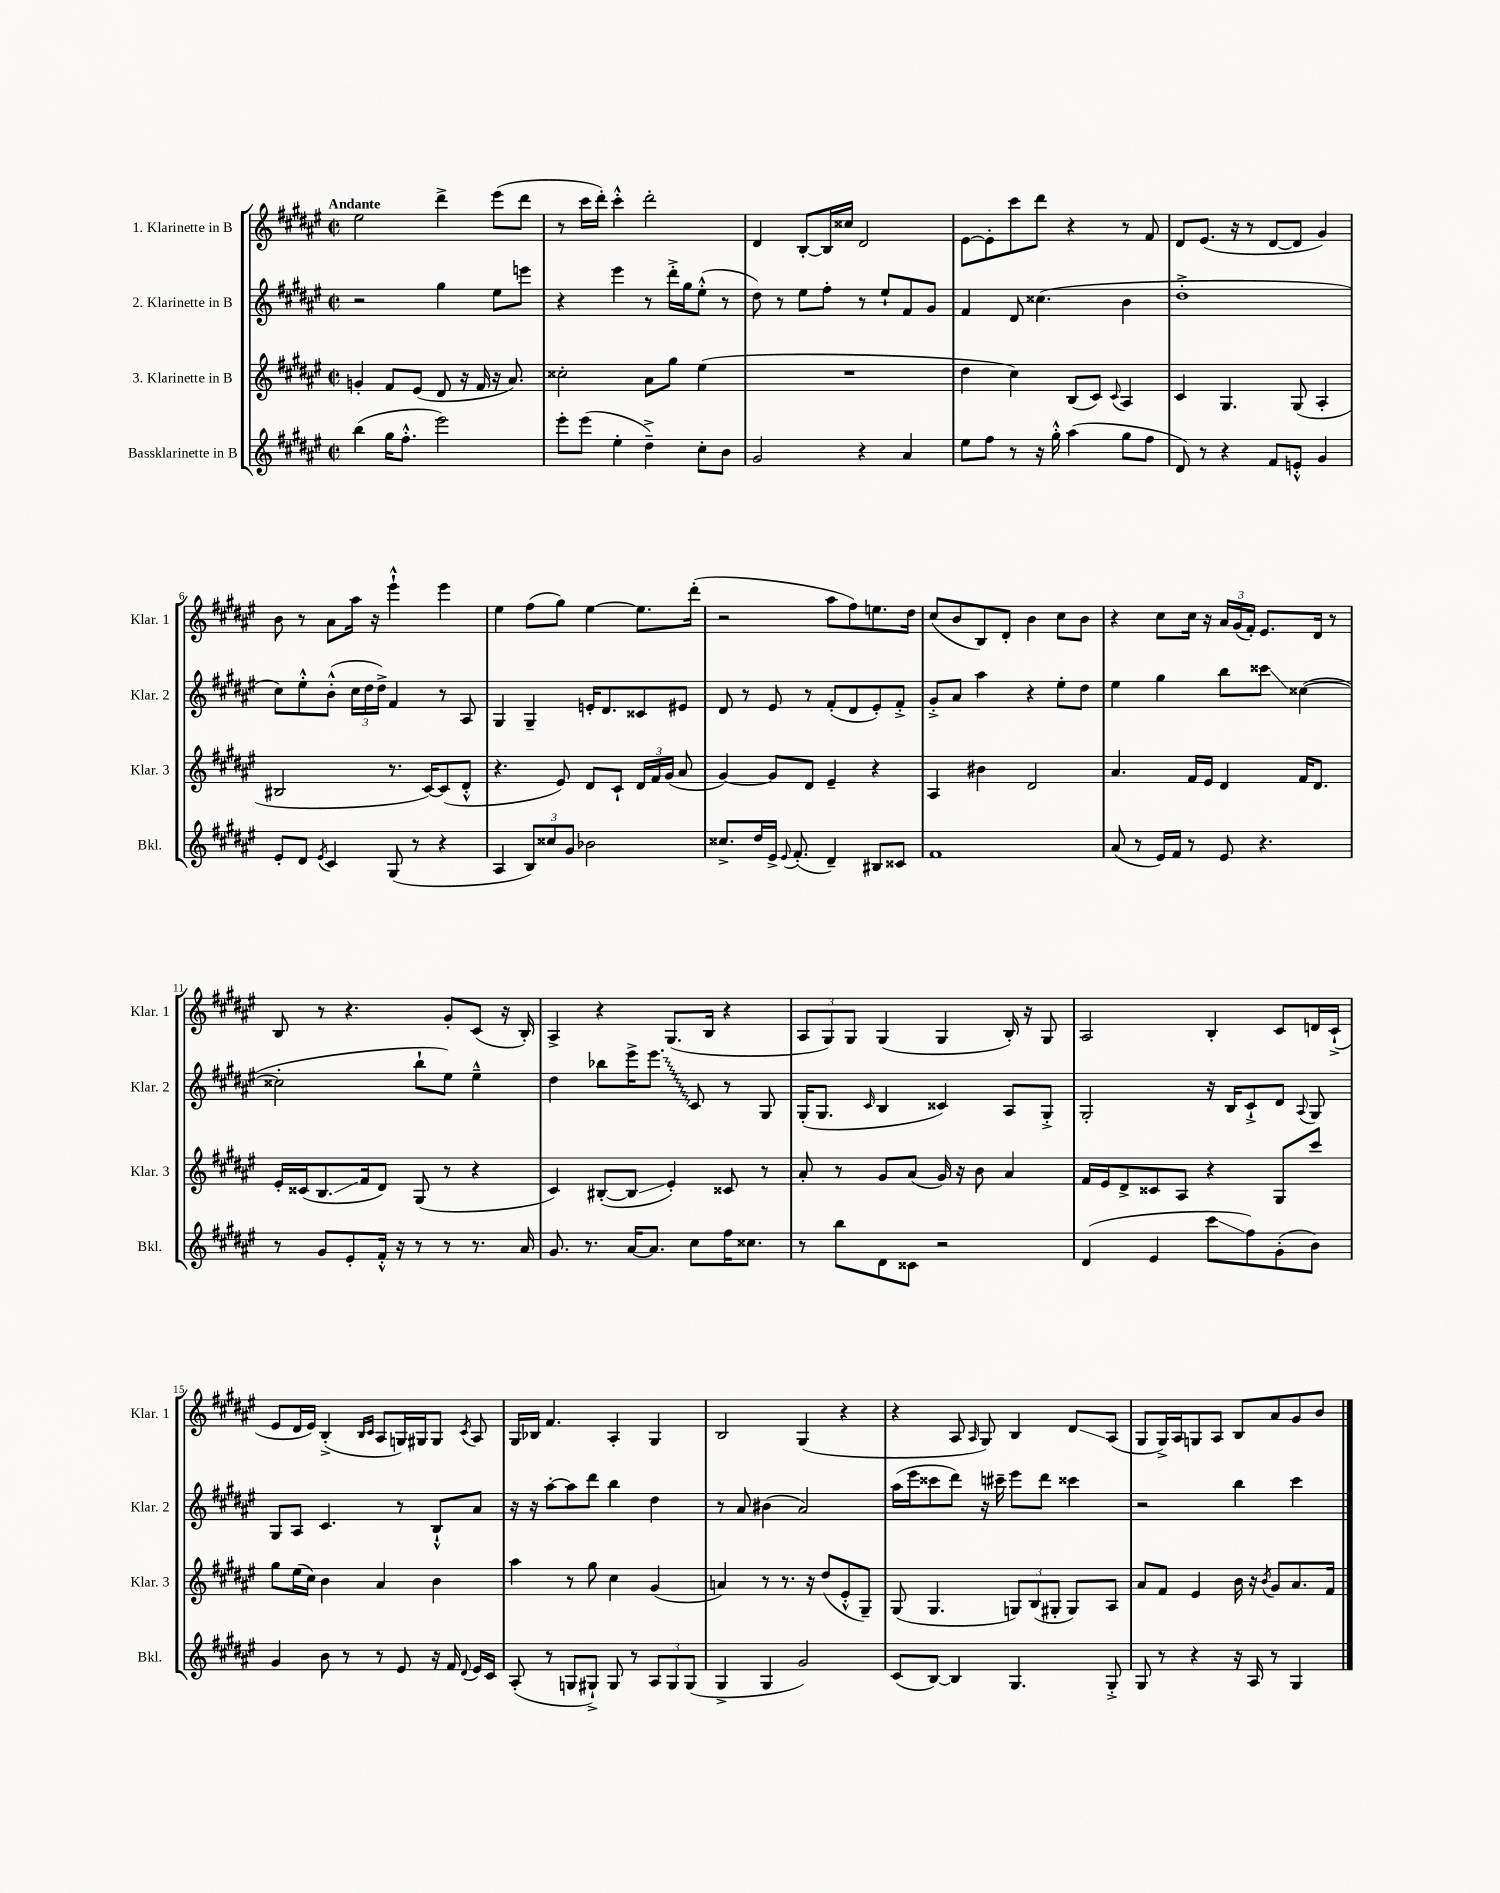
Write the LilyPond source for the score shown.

<<
\new StaffGroup <<
\new Staff = "s0" \with { instrumentName = "1. Klarinette in B" shortInstrumentName = "Klar. 1" } {
    \clef treble \key fis \major \defaultTimeSignature \time 2/2 \tempo "Andante"
    \autoBeamOff eis''2 dis'''4-> eis'''8[( dis'''8] |
    r8 cis'''16[ dis'''16]-.) cis'''4-.-^ dis'''2-. |
    dis'4 b8[~-. b16 cisis''16] dis'2 |
    eis'8[~ eis'8-. cis'''8 dis'''8] r4 r8 fis'8 |
    dis'8[ eis'8.]( r16 r8 dis'8[~ dis'8] gis'4) |
    b'8 r8 ais'8[ ais''16] r16 eis'''4-!-^ eis'''4 |
    eis''4 fis''8[( gis''8]) eis''4~ eis''8.[ dis'''16]-.( |
    r2 ais''8[ fis''8) e''8. dis''16] |
    cis''8[( b'8 b8) dis'8]-. b'4 cis''8[ b'8] |
    r4 cis''8[ cis''16] r16 \tuplet 3/2 { ais'16[ gis'16( fis'16]-.) } eis'8.[ dis'16] r8 |
    b8 r8 r4. gis'8[-. cis'8]( r16 b16-.) |
    ais4-> r4 gis8.[( b16] r4 |
    \tuplet 3/2 { ais8[ gis8) gis8] } gis4( gis4 b16-.) r16 gis8 |
    ais2 b4-. cis'8[ d'16 cis'16]-!->( |
    eis'8[ dis'16 eis'16]) b4-.->( \grace { b16[ cis'16] } ais8[ g16) gis16 gis8] \acciaccatura { cis'8 } ais8 |
    gis16[ bes16] fis'4. ais4-. gis4 |
    b2 gis4( r4 |
    r4 ais8 \grace { ais16 } gis8) b4 dis'8[\glissando ais8]( |
    gis8[ gis16->) ais16 g8 ais8] b8[ ais'8 gis'8 b'8] \bar "|." |
}
\new Staff = "s1" \with { instrumentName = "2. Klarinette in B" shortInstrumentName = "Klar. 2" } {
    \clef treble \key fis \major \defaultTimeSignature \time 2/2
    \autoBeamOff r2 gis''4 eis''8[ e'''8] |
    r4 eis'''4 r8 dis'''16[-.-> gis''16 eis''8]-.-^( r8 |
    dis''8) r8 eis''8[ fis''8]-. r8 eis''8[-! fis'8 gis'8] |
    fis'4 dis'8 cisis''4.( b'4 |
    dis''1-.-> |
    cis''8[) eis''8-.-^ b'8]-.-^( \tuplet 3/2 { cis''16[ dis''16 dis''16]->) } fis'4 r8 ais8 |
    gis4 gis4-- e'16[-. dis'8. cisis'8 eis'8] |
    dis'8 r8 eis'8 r8 fis'8[-.( dis'8 eis'8-.) fis'8]-.-> |
    gis'8[-.-> ais'8] ais''4 r4 eis''8[-. dis''8] |
    eis''4 gis''4 b''8[ cisis'''8]\glissando cisis''4~( |
    cisis''2-. b''8[-! eis''8]) eis''4---^ |
    dis''4 bes''8[ eis'''16-> \once \override Glissando.style = #'zigzag eis'''8.]\glissando cis'8 r8 gis8 |
    gis16[-.( gis8.] \grace { cis'16 } b4 cisis'4) ais8[ gis8]-.-> |
    gis2-. r16 b16[ cis'8-!-> dis'8] \appoggiatura { ais8 } gis8 |
    gis8[ ais8] cis'4. r8 b8[-!-^ ais'8] |
    r16 r16 ais''8[~-. ais''8 dis'''8] b''4 dis''4 |
    r8 ais'8 bis'4( ais'2) |
    ais''16[( eis'''16 cisis'''8 dis'''8]) r16 cis'''16-- eis'''8[ dis'''8] cisis'''4 |
    r2 b''4 cis'''4 \bar "|." |
}
\new Staff = "s2" \with { instrumentName = "3. Klarinette in B" shortInstrumentName = "Klar. 3" } {
    \clef treble \key fis \major \defaultTimeSignature \time 2/2
    \autoBeamOff g'4-. fis'8[ eis'8]( dis'8 r16 fis'16 r16 ais'8.) |
    cisis''2-. ais'8[ gis''8] eis''4( |
    R1 |
    dis''4 cis''4) b8[( cis'8]) \appoggiatura { cis'8 } ais4 |
    cis'4 gis4. gis8( ais4-. |
    bis2 r8. cis'16[~) cis'8( dis'8]-.-^ |
    r4. eis'8) dis'8[ cis'8]-! \tuplet 3/2 { dis'16[ fis'16 gis'16]( } ais'8 |
    gis'4~) gis'8[ dis'8] eis'4-- r4 |
    ais4 bis'4 dis'2 |
    ais'4. fis'16[ eis'16] dis'4 fis'16[ dis'8.] |
    eis'16[-. cisis'16( b8.\glissando fis'16 dis'8]) gis8( r8 r4 |
    cis'4) bis8[~-.( bis8]\glissando eis'4-.) cisis'8 r8 |
    ais'8-. r8 gis'8[ ais'8]( gis'16) r16 b'8 ais'4 |
    fis'16[ eis'16 dis'8-> cisis'8 ais8] r4 gis8[ cis'''8] |
    gis''8[ eis''16( cis''16]) b'4 ais'4 b'4 |
    ais''4 r8 gis''8 cis''4 gis'4( |
    a'4) r8 r8. r16 dis''8[( eis'8-.-^ gis8]--) |
    gis8( gis4. \tuplet 3/2 { g8[) b8( gis8]-. } gis8[) ais8] |
    ais'8[ fis'8] eis'4 b'16 r16 \acciaccatura { b'8 } gis'8[ ais'8. fis'16] \bar "|." |
}
\new Staff = "s3" \with { instrumentName = "Bassklarinette in B" shortInstrumentName = "Bkl." } {
    \clef treble \key fis \major \defaultTimeSignature \time 2/2
    \autoBeamOff b''4( gis''16[ fis''8.]-.-^ eis'''2) |
    eis'''8[-. eis'''8]( eis''4-. dis''4--->) cis''8[-. b'8] |
    gis'2 r4 ais'4 |
    eis''8[ fis''8] r8 r16 gis''16-.-^ ais''4( gis''8[ fis''8] |
    dis'8) r8 r4 fis'8[ e'8]-.-^ gis'4 |
    eis'8[-. dis'8] \acciaccatura { eis'8 } cis'4 gis8( r8 r4 |
    ais4 \tuplet 3/2 { b8[) cisis''8 gis'8] } bes'2 |
    cisis''8.[-> dis''16 eis'16]-> \appoggiatura { eis'8 } fis'8.-.( dis'4--) bis8[ cisis'8] |
    fis'1 |
    ais'8( r8 eis'16[) fis'16] r8 eis'8 r4. |
    r8 gis'8[ eis'8-. fis'16]-.-^ r16 r8 r8 r8. ais'16 |
    gis'8. r8. ais'16[~ ais'8.] cis''8[ fis''16 cisis''8.] |
    r8 b''8[ dis'8 cisis'8] r2 |
    dis'4( eis'4 cis'''8[\glissando fis''8) gis'8-.( b'8]) |
    gis'4 b'8 r8 r8 eis'8 r16 fis'16 \appoggiatura { dis'8 } eis'16[ cis'16] |
    ais8-.( r8 g8[ gis8]-!->) gis8 r8 \tuplet 3/2 { ais8[ gis8 gis8]( } |
    gis4-> gis4 gis'2) |
    cis'8[( b8]~) b4 gis4. gis8-.-> |
    gis8 r8 r4 r16 ais16 r8 gis4 \bar "|." |
}
>>
>>
